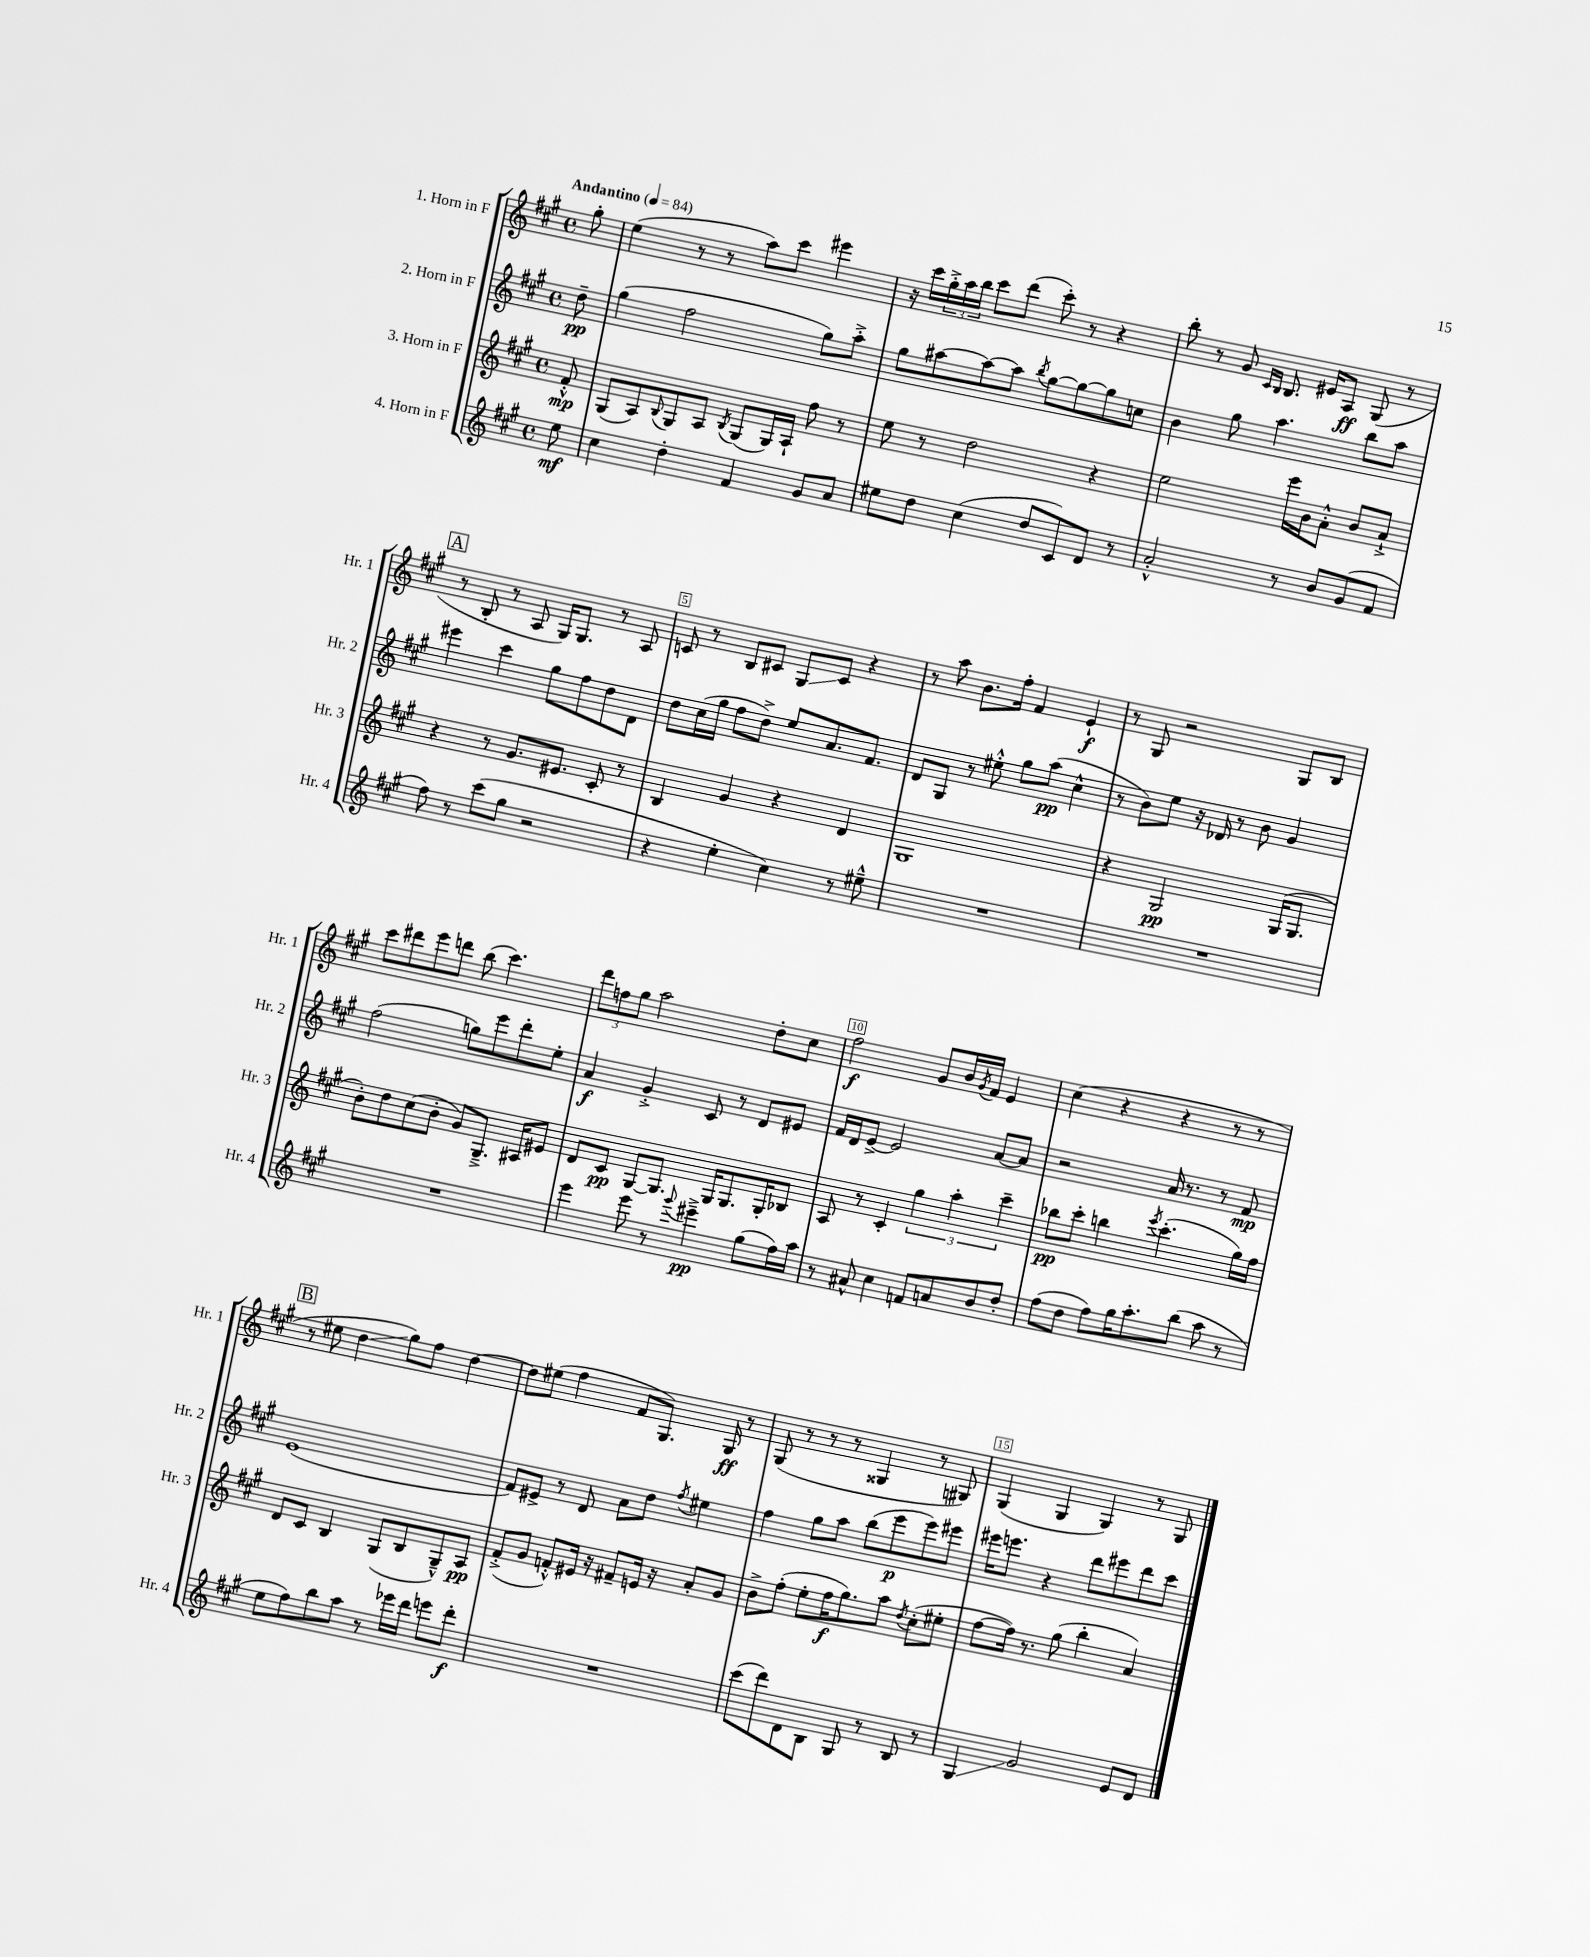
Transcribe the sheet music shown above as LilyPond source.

<<
\new StaffGroup <<
\new Staff = "s0" \with { instrumentName = "1. Horn in F" shortInstrumentName = "Hr. 1" } {
    \clef treble \key a \major \defaultTimeSignature \time 4/4 \partial 8 \tempo "Andantino" 4 = 84
    gis''8-. |
    e''4( r8 r8 a''8) cis'''8 eis'''4 |
    r16 cis'''16 \tuplet 3/2 { gis''16-.-> a''16 b''16 } cis'''8 d'''8( cis'''8-.) r8 r4 |
    b''8-. r8 gis'8 \grace { cis'16 b16 } b8. eis'16 a8\ff gis8( r8 |
    \mark \markup { \box "A" } r8 b8-. r8 a8 gis16) gis8. r8 a8 |
    c'8 r8 b8 cis'8 gis8\glissando cis'8 r4 |
    r8 a''8 b'8. fis''16-. fis'4 e'4-!\f |
    r8 gis8 r2 gis8 b8 |
    cis'''8 dis'''8 e'''8 d'''8 b''8( cis'''4.) |
    \tuplet 3/2 { d'''8 f''8 gis''8 } a''2 d''8-. cis''8 |
    fis''2\f gis'8 b'16 \acciaccatura { gis'8 } fis'16 e'4 |
    cis''4( r4 r4 r8 r8 |
    \mark \markup { \box "B" } r8 eis''8 d''4\glissando gis''8) fis''8 d''4~ |
    d''8 eis''8( fis''4 fis'8 gis8.) gis16\ff r8 |
    gis8( r8 r8 r8 gisis4 r8 gis8) |
    gis4( gis4 gis4) r8 gis8 \bar "|." |
}
\new Staff = "s1" \with { instrumentName = "2. Horn in F" shortInstrumentName = "Hr. 2" } {
    \clef treble \key a \major \defaultTimeSignature \time 4/4 \partial 8
    d''8--\pp |
    gis''4( fis''2 gis''8) a''8-.-> |
    gis''8 ais''8~ ais''8~ ais''8 \acciaccatura { b''8 } gis''8~ gis''8~ gis''8 c''8 |
    b'4 gis''8 a''4. b''8 a''8 |
    \mark \markup { \box "A" } eis'''4 cis'''4 gis''8 fis''8 d''8 d'8 |
    d''8 cis''16( gis''16 fis''8 d''8->) e''8 a'8. fis'8. |
    d'8 gis8 r8 eis''8-.-^ gis''8 a''8\pp( cis''4-^ |
    r8 b'8) e''8 r16 des'16 r8 b'8 gis'4 |
    fis''2( g''8) e'''8 d'''8-. e''8-. |
    a'4\f gis'4-.-> cis'8 r8 d'8 eis'8 |
    fis'16 d'16 e'8~-> e'2 a'8~ a'8 |
    r2 a'16 r8. r8 fis'8\mp |
    \mark \markup { \box "B" } e'1( |
    fis'8) eis'8-> r8 d'8 a'8 d''8 \acciaccatura { fis''8 } eis''4 |
    fis''4 gis''8 a''8 b''8( e'''8\p e'''8) eis'''8 |
    eis'''16 e'''8. r4 d'''8 eis'''8 d'''8 cis'''8 \bar "|." |
}
\new Staff = "s2" \with { instrumentName = "3. Horn in F" shortInstrumentName = "Hr. 3" } {
    \clef treble \key a \major \defaultTimeSignature \time 4/4 \partial 8
    fis'8-.-^\mp |
    gis8( a8) \appoggiatura { b8 } gis8 a8 \acciaccatura { b8 } gis8( gis16) a16-! fis''8 r8 |
    e''8 r8 d''2 r4 |
    e''2 e'''16 b'16 a'8-.-^ b'8 a'8-!-> |
    \mark \markup { \box "A" } r4 r8 gis'8. eis'8. cis'8-. r8 |
    b4 gis'4 r4 d'4 |
    gis1 |
    r4 gis2\pp gis16( gis8. |
    b'8-.) d''8 cis''8( b'8-. gis'8) gis8.---> ais16 eis'8 |
    d'8 cis'8\pp gis8~ gis8. gis16 gis8. gis16-. bes8 |
    a8 r8 cis'4-. \tuplet 3/2 { gis''4 a''4-. cis'''4-- } |
    bes''8\pp cis'''8-. b''4 \acciaccatura { e'''8 } cis'''4.-.( gis''16) fis''16 |
    \mark \markup { \box "B" } d'8 cis'8 b4 gis8( b8 gis8---^) a8\pp |
    fis'8-.->( gis'8 f'8-.-^) eis'16 r16 fis'8-- e'16 r16 a'8-. gis'8 |
    b'8-> fis''8-.( e''8-. fis''16\f gis''8.) a''8 \acciaccatura { d''8 } cis''8-.( eis''8-. |
    fis''8~ fis''16) r8. gis''8( b''4-. a'4) \bar "|." |
}
\new Staff = "s3" \with { instrumentName = "4. Horn in F" shortInstrumentName = "Hr. 4" } {
    \clef treble \key a \major \defaultTimeSignature \time 4/4 \partial 8
    e''8\mf |
    cis''4 d''4-. fis'4 gis'8 a'8 |
    eis''8 d''8 cis''4( d''8 cis'8) d'8 r8 |
    a'2-.-^ r8 b'8 gis'8( fis'8 |
    \mark \markup { \box "A" } fis''8) r8 cis'''8( gis''8 r2 |
    r4 e''4-. cis''4) r8 eis''8---^ |
    R1 |
    R1 |
    R1 |
    e'''4 e'''8 r8 \appoggiatura { gis'''8 } eis'''4--->\pp gis''8( fis''16) a''16 |
    r8 ais'8-^ cis''4 f'8 a'8 b'8 d''8-. |
    fis''8( d''8 fis''8) gis''16 a''8.-. b''8( a''8 r8 |
    \mark \markup { \box "B" } e''8 fis''8) b''8 a''8 r8 ees'''16 d'''16 e'''8 d'''8-.\f |
    R1 |
    cis'''8( d'''8) d'8 b8 gis8 r8 b8 r8 |
    gis4\glissando gis'2 e'8 d'8 \bar "|." |
}
>>
>>
\layout { \context { \Score \override BarNumber.break-visibility = ##(#f #t #t) barNumberVisibility = #(every-nth-bar-number-visible 5) \override BarNumber.stencil = #(make-stencil-boxer 0.1 0.3 ly:text-interface::print) } }
